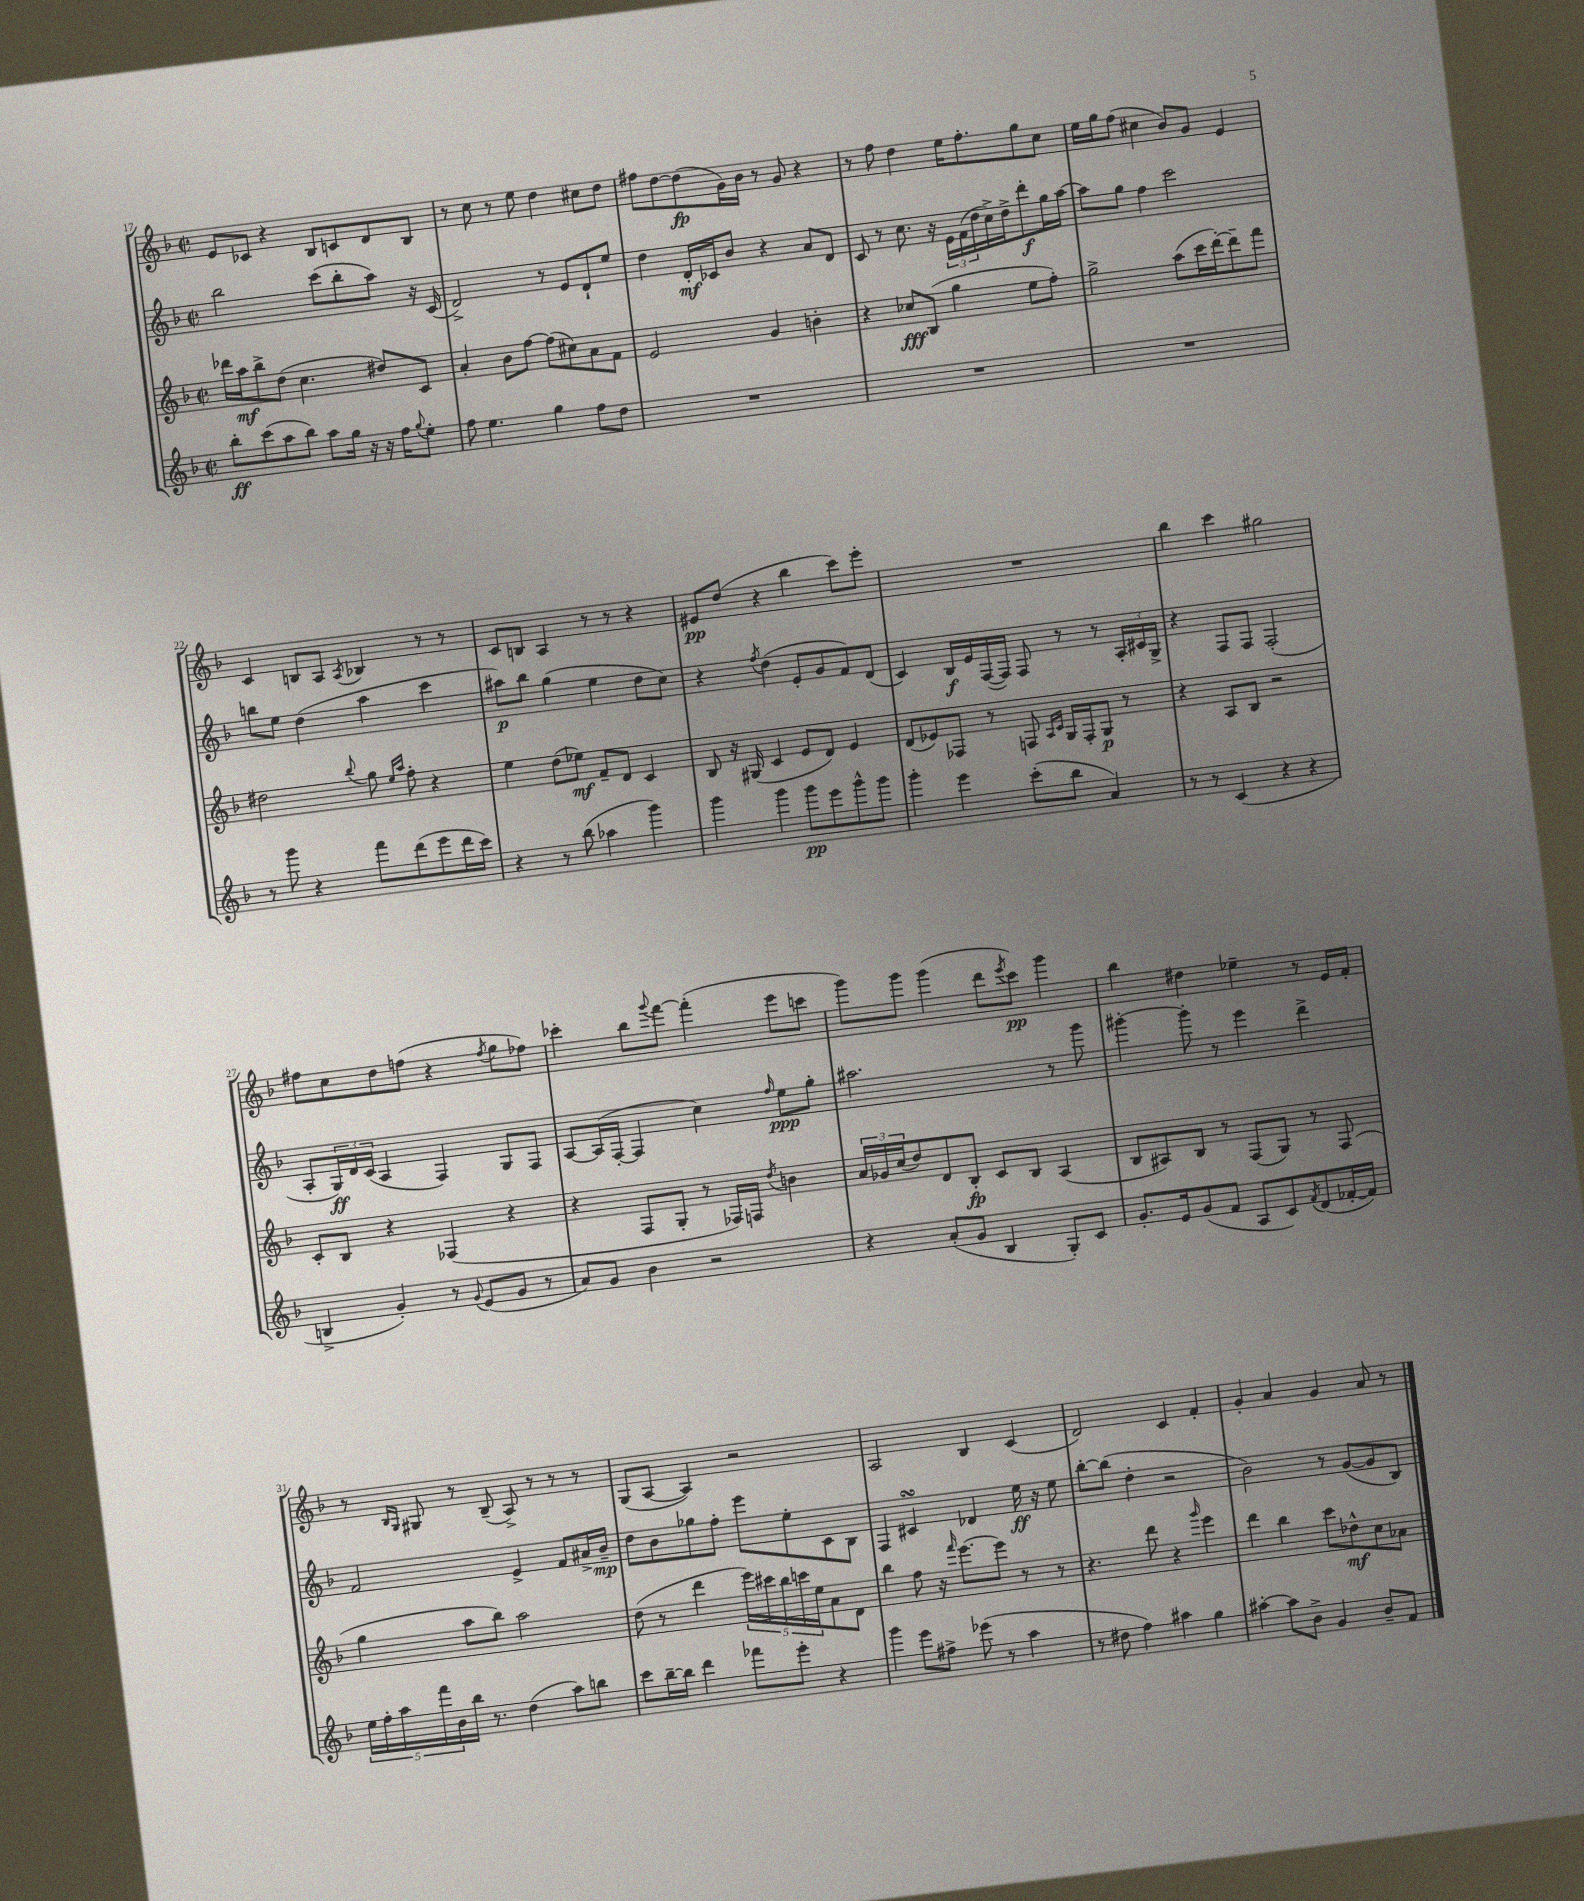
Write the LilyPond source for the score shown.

<<
\new StaffGroup <<
\new Staff = "s0" {
    \clef treble \key f \major \defaultTimeSignature \time 2/2
    e'8 ces'8 r4 bes8 c'8 d'8 bes8 |
    r8 c''8 r8 e''8 d''4 cis''8 d''8 |
    fis''8 d''8~ d''8\fp( g'16) bes'16 r8 g'8 r4 |
    r8 f''8 d''4 e''16 f''8.-. g''8 c''8 |
    e''16 g''16 f''8( cis''4 bes'8) g'8 e'4 |
    c'4 b8 a8 \acciaccatura { a8 } bes4 r8 r8 |
    c'8 b8 a4 r8 r8 r4 |
    eis'8\pp d''8( r4 bes''4 c'''8) e'''8-. |
    R1 |
    bes''4 c'''4 gis''2 |
    fis''8 c''8 d''8 f''8( r4 \acciaccatura { f''8 } g''8 fes''8) |
    ces'''4-. bes''8 \appoggiatura { g'''8 } f'''8~ f'''4-.( e'''8 c'''8 |
    g'''8) g'''8 g'''4( d'''8 \acciaccatura { e'''8 } c'''8\pp) g'''4 |
    bes''4 dis''4 ees''4-- r8 e'16 f'16-. |
    r8 \grace { bes16 g16 } gis8 r8 bes8--( a8->) r8 r8 r8 |
    g8( a8~ a4) r2 |
    a2 bes4 c'4( |
    d'2) c'4 f'4-. |
    g'4-. a'4 g'4 a'8 r8 \bar "|." |
}
\new Staff = "s1" {
    \clef treble \key f \major \defaultTimeSignature \time 2/2
    bes''2 c'''8( bes''8-. a''8) r16 c'16( |
    d'2->) r8 e'8 d'8-! e''8 |
    d''4 d'16-.\mf ces'16 bes'8 r4 a'8 d'8 |
    c'8 r8 c''8. r16 \tuplet 3/2 { e'16 f'16( d''16 } c''16->) d''16-> d'''8-.\f g''16 a''16~ |
    a''8 g''8 f''4 c'''2 |
    b''8 e''8 d''4( a''4 c'''4 |
    ais''8\p) bes''8 g''4( e''4 d''8 c''8) |
    r4 \acciaccatura { f''8 } d''4( e'8-. g'8 f'8) d'8( |
    c'4) bes16\f e'16 f16~( f16) f8 r8 r8 \tuplet 3/2 { a16-. cis'16 g16-> } |
    r4 f8 f8 f2-.( |
    a8-. \tuplet 3/2 { g16\ff) d'16 c'16( } a4 f4) g8 f8 |
    a8~ a16( f16~-. f4 c''4) \grace { f''16 } e''8\ppp g''8-. |
    ais''2. r8 g'''8 |
    gis'''4~-. gis'''8-. r8 e'''4 d'''4-> |
    f'2 e'4-> f'8 ais'16-> bes'16--\mp |
    d''8 bes'8 ges''8 f''8-. e'''8 e''8-. c'8 bes8 |
    f4 cis'4\turn des'4 e''16\ff r16 e''8 |
    bes''8~-. bes''8( d''4-. r2 |
    bes'2) r8 g'8~( g'8 bes8) \bar "|." |
}
\new Staff = "s2" {
    \clef treble \key f \major \defaultTimeSignature \time 2/2
    des'''16 a''16\mf bes''8-> d''8( c''4. dis''8) c'8 |
    a'4-. bes'8 f''8~ f''8( cis''8) a'8 f'8 |
    e'2 g'4 b'4-. |
    r4 ces''8\fff bes8( g''4 e''8 f''8-.) |
    g''2-> a''8( c'''16 d'''16~-.) d'''8-- f'''8 |
    dis''2 \appoggiatura { bes''8 } g''8 \grace { e''16 a''16 } f''8-. r4 |
    e''4 d''8( ees''8\mf) f'8-- d'8 c'4 |
    bes8 r16 gis16( c'4 e'8 d'8) e'4 |
    d'8( ees'8) fes8 r8 f8 \grace { a16 c'16 } g16 f16-. g8\p r8 |
    r4 a8 bes8 r2 |
    c'8-. bes8 r4 fes4( r4 |
    r4 f8 g8-. r8 fes16) f16 \acciaccatura { d''8 } b'4 |
    \tuplet 3/2 { a'16 ges'16 c''16( } d''8) d'8 bes8-.\fp c'8 bes8 a4( |
    bes8 ais8) bes8 r8 f8( g8) r8 f8( |
    g''4 a''8 bes''8) a''2 |
    d''8( r8 d'''4 \tuplet 5/4 { e'''16) cis'''16 bes''16 c'''16 e''16 } a'8 d'8 |
    bes''4 f''8 r16 \grace { f'''16 } e'''8.~ e'''8 r8 r8 |
    r4. d'''8 r4 \grace { g'''16 } e'''4 |
    d'''4 bes''4 c'''8 des''8-^\mf c''8 aes'8 \bar "|." |
}
\new Staff = "s3" {
    \clef treble \key f \major \defaultTimeSignature \time 2/2
    bes''8-.\ff c'''8( a''8 bes''8) a''8 g''16 r16 r16 f''16 \appoggiatura { g''8 } e''8-. |
    f''8 e''4. g''4 f''8 d''8 |
    R1 |
    R1 |
    R1 |
    r8 g'''8 r4 f'''8 d'''8( e'''8 d'''16 c'''16) |
    r4 r8 bes''8( aes''4 g'''4) |
    g'''4 g'''4 g'''8\pp e'''8 g'''8-^ g'''8 |
    g'''4-. e'''4 c'''8-.( bes''8 a'4) |
    r8 r8 c'4( r4 r4 |
    b4-> g'4-.) r8 \appoggiatura { g'8 } e'8( g'8 r8 |
    a'8) g'8 bes'4 r2 |
    r4 a'8-.( g'8 bes4 g8-.) c'8 |
    g'8.-. e'16 g'8( f'8 a8 c'8) \acciaccatura { f'8 } d'8( fes'16~-. fes'16) |
    \tuplet 5/4 { e''16 f''16-. a''16 f'''16 bes'16 } bes''16 r8. d''4( a''8) b''8 |
    c'''8 bes''16~-- bes''16 d'''4 fes'''8 e'''8-. r4 |
    g'''4 e'''8 fis''8-> ees'''8( r8 a''4 |
    r8 dis''8 f''4) ais''4 g''4 |
    ais''4~-. ais''8 bes'8-> g'4 bes'8-- f'8 \bar "|." |
}
>>
>>
\layout { \context { \Score currentBarNumber = #17 } }
